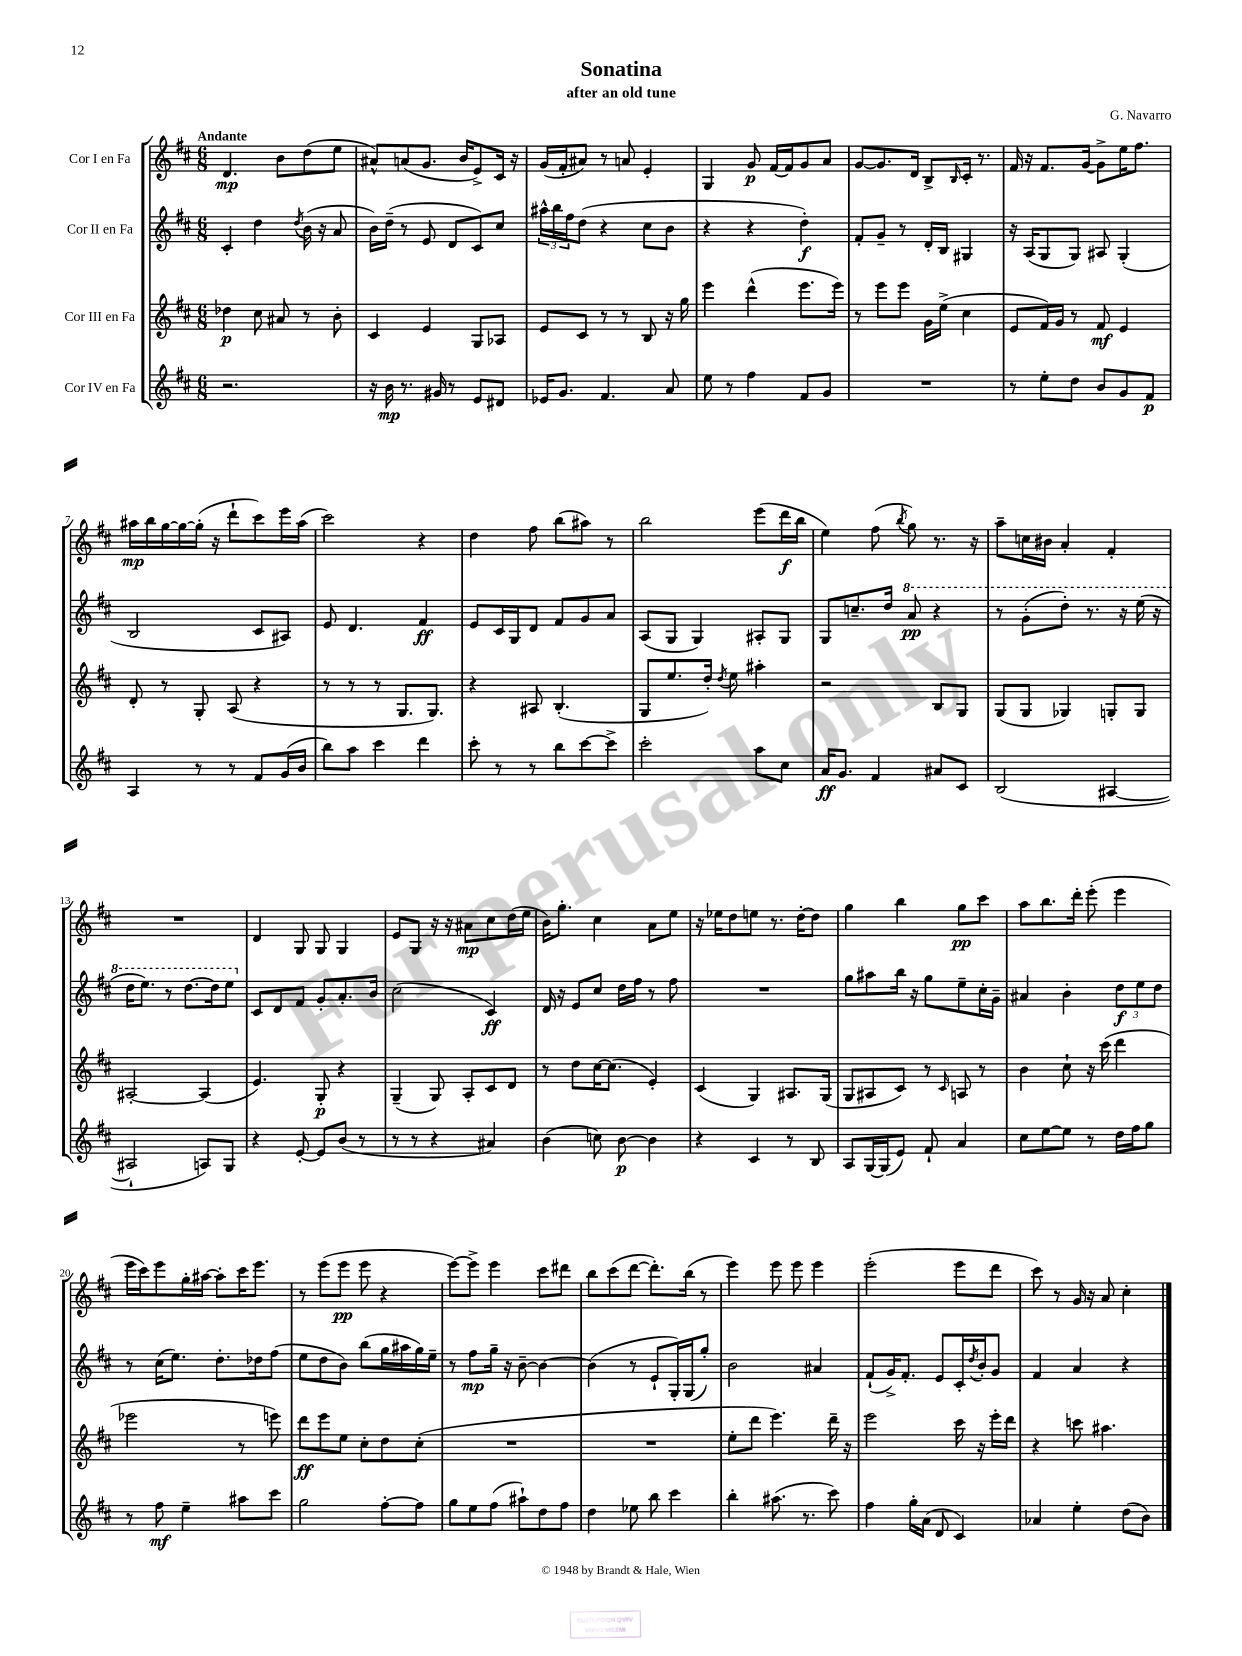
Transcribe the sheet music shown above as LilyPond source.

\header { title = "Sonatina" composer = "G. Navarro" subtitle = "after an old tune" }
<<
\new StaffGroup <<
\new Staff = "s0" \with { instrumentName = "Cor I en Fa" } {
    \clef treble \key d \major \numericTimeSignature \time 6/8 \tempo "Andante"
    d'4.\mp b'8 d''8( e''8 |
    ais'8-^) a'8( g'8. b'16 e'8->) cis'16 r16 |
    g'16( fis'16-. ais'8) r8 a'8 e'4-. |
    g4 g'8\p fis'16~ fis'16 g'8 a'8 |
    g'8~ g'8. d'16 b8-> \grace { b16 } cis'16-. r8. |
    fis'16 r16 fis'8. g'16~ g'8-> e''16 fis''8. |
    ais''16\mp b''16 g''16~ g''16~ g''16-.( r16 d'''8-! cis'''8) e'''16 ais''16( |
    cis'''2) r4 |
    d''4 fis''8 b''8( ais''8) r8 |
    b''2 e'''8( d'''16\f b''16 |
    e''4) fis''8( \acciaccatura { b''8 } g''8) r8. r16 |
    a''8-- c''16 bis'16 a'4-. fis'4-. |
    R2. |
    d'4 g8 g8 g4 |
    e'8 g8 r16 r16 ais'8\mp cis''8 d''16( e''16 |
    b'16) g''8.-. cis''4 a'8 e''8 |
    r16 ees''16 d''8 e''8 r8. d''16~-. d''8 |
    g''4 b''4 g''8\pp cis'''8 |
    a''8 b''8. d'''16-. e'''8-.( e'''4 |
    e'''16 cis'''16) e'''8 g''16-. ais''16~ ais''8-. cis'''16 e'''8. |
    r8 e'''8( e'''8\pp e'''8 r4 |
    e'''8~) e'''8-> e'''4 cis'''8 dis'''8 |
    b''8 cis'''8( d'''8~ d'''8.-.) b''16( r8 |
    e'''4) e'''8 e'''8 e'''4 |
    e'''2-.( e'''8 d'''8 |
    cis'''8) r8 g'16 r16 a'8 cis''4-. \bar "|." |
}
\new Staff = "s1" \with { instrumentName = "Cor II en Fa" } {
    \clef treble \key d \major \numericTimeSignature \time 6/8
    cis'4-. d''4 \acciaccatura { d''8 } b'16( r16 a'8 |
    b'16) d''16--( r8 e'8 d'8 cis'8) cis''8 |
    \tuplet 3/2 { ais''16-^ b''16 fis''16 } d''8( r4 cis''8 b'8 |
    r4 r4 d''4-.\f) |
    fis'8-. g'8-- r8 d'16-. b16 gis4 |
    r16 a16( g8 g8) ais8 g4-.( |
    b2 cis'8 ais8) |
    e'8 d'4. fis'4\ff |
    e'8 cis'16 g16 d'8 fis'8 g'8 a'8 |
    a8( g8 g4) ais8-. g8 |
    g8 c''8.-- d''16 \ottava #1 a''8\pp r4 |
    r8 g''8-.( d'''8-.) r8. r16 e'''16( r16 |
    d'''16 e'''8.) r8 d'''8.~ d'''16 e'''8 \ottava #0 |
    cis'8 d'8 fis'8 g'8-. a'8.-. b'16 |
    cis''2( cis'4\ff) |
    d'16 r16 e'8 cis''8 d''16 fis''16 r8 fis''8 |
    R2. |
    g''8 ais''8 b''16 r16 g''8 e''8-- cis''16-. g'16-- |
    ais'4 b'4-. \tuplet 3/2 { d''8\f e''8 d''8 } |
    r8 cis''16( e''8.) d''8.-. des''16 fis''8( |
    e''8 d''8 b'8) b''8( g''16 ais''16 g''16) e''16-- |
    r8 fis''8\mp g''16-- r16 b'8~-- b'4~ |
    b'4( r8 e'8-! g16-.) g16( g''8-.) |
    b'2 ais'4 |
    fis'8-!( g'16->) fis'8.-. e'8 cis'16-. \acciaccatura { d''8 } b'16-. g'8 |
    fis'4 a'4 r4 \bar "|." |
}
\new Staff = "s2" \with { instrumentName = "Cor III en Fa" } {
    \clef treble \key d \major \numericTimeSignature \time 6/8
    des''4\p cis''8 ais'8 r8 b'8-. |
    cis'4 e'4 g8 aes8 |
    e'8 cis'8 r8 r8 b8 r16 g''16 |
    e'''4 d'''4-^( e'''8. e'''16) |
    r8 e'''8 e'''8 g'16 e''16->( cis''4 |
    e'8 fis'16) g'16 r8 fis'8\mf e'4 |
    d'8-. r8 g8-. a8( r4 |
    r8 r8 r8 g8. g8.) |
    r4 ais8 b4.-.( |
    g8 e''8. d''16-.) \acciaccatura { d''8 } e''8 ais''4-. |
    r2 b8 g8 |
    g8( g8 ges4) g8-. g8 |
    ais2~-. ais4( |
    e'4.) g8-.\p r4 |
    g4--( g8) a8-. cis'8 d'8 |
    r8 d''8 cis''16~ cis''8.( e'4-.) |
    cis'4( g4) ais8. g16( |
    g8 ais8 cis'8) r8 \grace { cis'16 } a8 r8 |
    b'4 cis''8-! r16 cis'''16( d'''4 |
    ees'''2 r8 e'''8) |
    d'''8\ff e'''8 e''8 cis''8-. d''8 cis''8-.( |
    R2. |
    R2. |
    e''8-. d'''8 e'''4.) d'''16-- r16 |
    e'''2 cis'''16 r16 e'''16-. d'''16 |
    r4 c'''8 ais''4. \bar "|." |
}
\new Staff = "s3" \with { instrumentName = "Cor IV en Fa" } {
    \clef treble \key d \major \numericTimeSignature \time 6/8
    r2. |
    r16 b'16\mp r8. gis'16 r8 e'8 dis'8 |
    ees'16 g'8. fis'4. a'8 |
    e''8 r8 fis''4 fis'8 g'8 |
    R2. |
    r8 e''8-. d''8 b'8 g'8 fis'8\p |
    a4 r8 r8 fis'8 g'16( b'16 |
    b''8) a''8 cis'''4 d'''4 |
    cis'''8-. r8 r8 b''8 cis'''8~ cis'''8-> |
    cis'''2-. a''8 cis''8 |
    a'16\ff g'8. fis'4 ais'8 cis'8 |
    b2( ais4~ |
    ais2-! a8) g8 |
    r4 e'8~-. e'8 b'8( r8 |
    r8 r8 r4 ais'4) |
    b'4( c''8) b'8~\p b'4 |
    r4 cis'4 r8 b8 |
    a8 g16~ g16( e'8) fis'8-! a'4 |
    cis''8 e''8~ e''8 r8 d''16 fis''16 g''8 |
    r8 fis''8\mf e''4-- ais''8 cis'''8 |
    g''2 fis''8~-. fis''8 |
    g''8 e''8 fis''8( ais''8-!) d''8 fis''8 |
    d''4 ees''8 b''8 cis'''4 |
    b''4-. ais''8.( r8. cis'''8) |
    fis''4 g''16-. a'16( d'8 cis'4) |
    aes'4 e''4-. d''8( b'8) \bar "|." |
}
>>
>>
